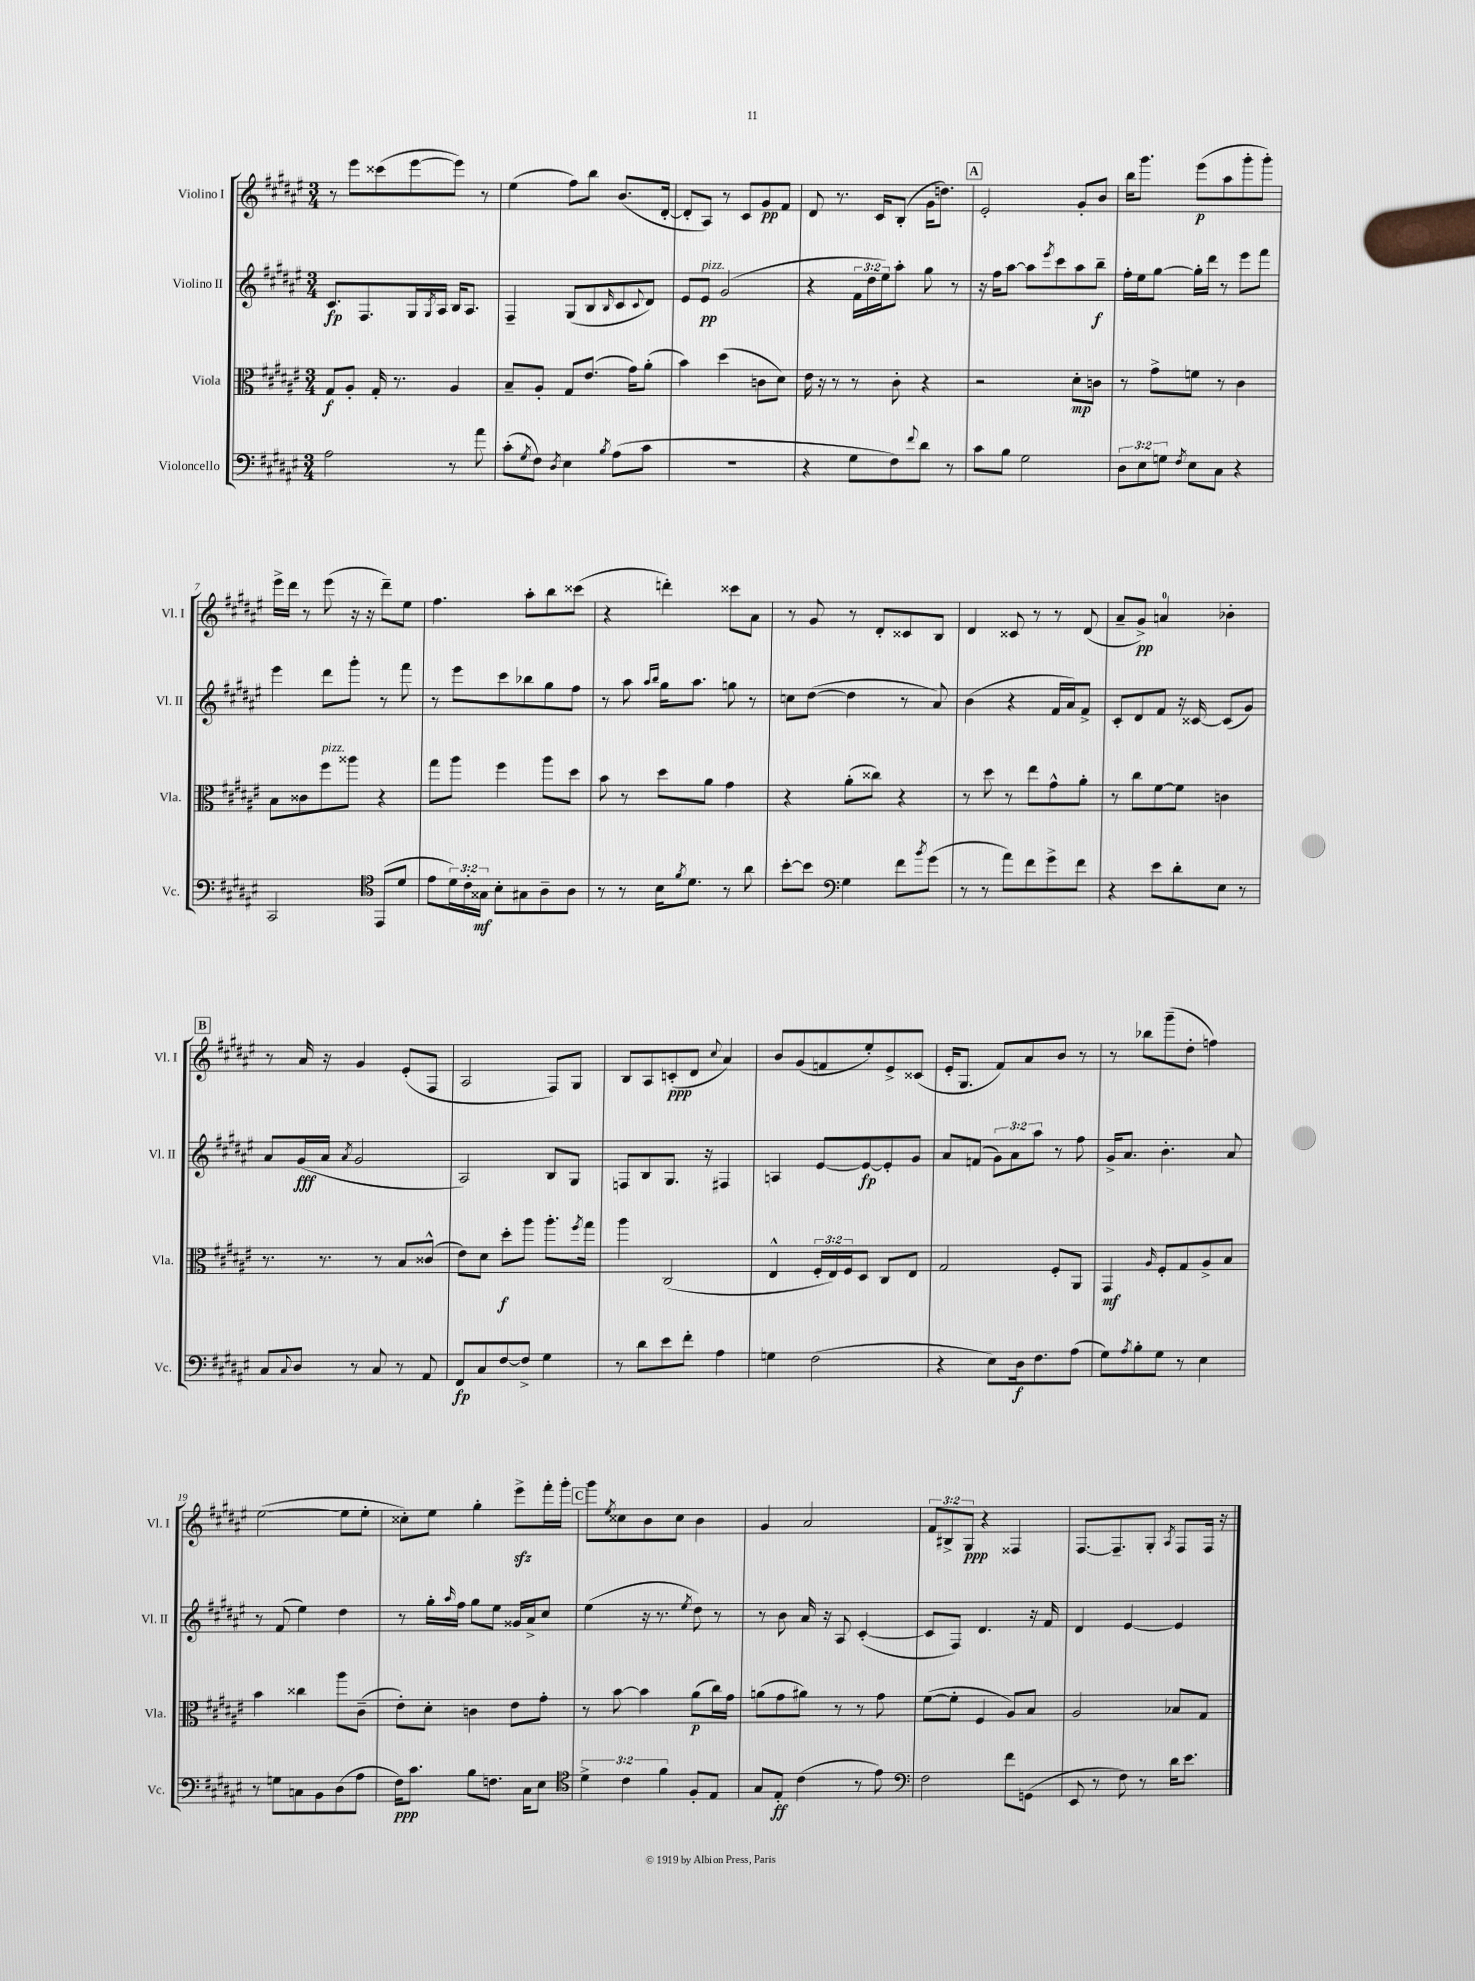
<<
\new StaffGroup <<
\new Staff = "s0" \with { instrumentName = "Violino I" shortInstrumentName = "Vl. I" } {
    \clef treble \key fis \major \numericTimeSignature \time 3/4 \override Staff.TupletNumber.text = #tuplet-number::calc-fraction-text
    r8 eis'''8 cisis'''8( eis'''8~ eis'''8) r8 |
    eis''4( fis''8) b''8 b'8.( dis'16~-. |
    dis'8-. ais8) r8 cis'8 gis'8\pp fis'8 |
    dis'8 r8. cis'16 b8-.( gis'16 d''8.) |
    \mark \markup { \box "A" } eis'2-. gis'8-. b'8 |
    b''16 gis'''8. eis'''8\p( ais''8 gis'''8-. gis'''8-.) |
    eis'''16-> dis'''16 r8 eis'''8( r16 r16 dis'''8--) eis''8 |
    fis''4. ais''8-. b''8 cisis'''8( |
    r4 d'''4-.) cisis'''8 ais'8 |
    r8 gis'8 r8 dis'8-. cisis'8 b8 |
    dis'4 cisis'8 r8 r8 dis'8( |
    ais'8-- gis'8->\pp) a'4-0 bes'4-. |
    \mark \markup { \box "B" } r8 ais'16 r16 gis'4 eis'8-.( fis8 |
    ais2 fis8) gis8 |
    b8 ais8 c'8-.\ppp( dis'8 \appoggiatura { cis''8 } ais'4) |
    b'8 gis'8( f'8 eis''8-.) eis'8-> cisis'8( |
    eis'16-. gis8. fis'8) ais'8 b'8 r8 |
    r8 bes''8 gis'''8--( dis''8-. f''4) |
    eis''2~( eis''8 eis''8-. |
    cisis''8-.) eis''8 gis''4-. eis'''8->\sfz fis'''16-. gis'''16-. |
    \mark \markup { \box "C" } gis'''8 \acciaccatura { eis''8 } cisis''8 b'8 cisis''8 b'4 |
    gis'4 ais'2 |
    \tuplet 3/2 { fis'8 bis8-> gis8\ppp } r4 fisis4 |
    fis8.~ fis8.-- gis8-. \acciaccatura { ais8 } fis8 fis16 r16 \bar "|." |
}
\new Staff = "s1" \with { instrumentName = "Violino II" shortInstrumentName = "Vl. II" } {
    \clef treble \key fis \major \numericTimeSignature \time 3/4 \override Staff.TupletNumber.text = #tuplet-number::calc-fraction-text
    cis'8.\fp fis8. gis16 \acciaccatura { gis8 } ais16 b16 ais8. |
    fis4-- gis8( b8 \grace { b16 } cis'8 \appoggiatura { cis'8 } dis'8) |
    eis'8 eis'8\pp^\markup { \italic "pizz." } gis'2( |
    r4 \tuplet 3/2 { fis'16 dis''16 eis''16) } ais''8-. gis''8 r8 |
    \mark \markup { \box "A" } r16 fis''16 ais''8~ ais''8 \acciaccatura { eis'''8 } cis'''8 ais''8 b''8--\f |
    fis''16-. eis''16 gis''8~ gis''16-. dis'''16 r8 eis'''8 fis'''8 |
    eis'''4 dis'''8 gis'''8-. r8 fis'''8 |
    r8 eis'''8 cis'''8 bes''8 gis''8 fis''8 |
    r8 ais''8 \grace { ais''16 b''16 } gis''16 ais''8. g''8 r8 |
    c''8 dis''8~( dis''4 r8 ais'8) |
    b'4( r4 fis'16 ais'16) fis'8-> |
    cis'8-. dis'8 fis'8 r16 cisis'16~ cisis'8( gis'8) |
    \mark \markup { \box "B" } ais'8 gis'16\fff( ais'16 \acciaccatura { ais'8 } gis'2 |
    ais2) b8 gis8 |
    f8 b8 gis8. r16 fis4 |
    a4 eis'8~ eis'8~\fp eis'8-. gis'8 |
    ais'8 f'8( \tuplet 3/2 { gis'8) ais'8 ais''8 } r8 fis''8 |
    gis'16-> ais'8. b'4.-. ais'8 |
    r8 fis'8( eis''4) dis''4 |
    r8 gis''16-. \grace { ais''16 } fis''16 gis''8 eis''8 gisis'16 ais'16-> cis''8 |
    \mark \markup { \box "C" } eis''4( r16 r8. \acciaccatura { eis''8 } dis''8) r8 |
    r8 b'8 ais'16 r16 ais8 cis'4~-.( |
    cis'8 fis8) dis'4. r16 fis'16 |
    dis'4 eis'4~ eis'4 \bar "|." |
}
\new Staff = "s2" \with { instrumentName = "Viola" shortInstrumentName = "Vla." } {
    \clef alto \key fis \major \numericTimeSignature \time 3/4 \override Staff.TupletNumber.text = #tuplet-number::calc-fraction-text
    gis8\f ais8-. gis16-. r8. ais4 |
    b8-- ais8-. gis8 eis'8.( gis'16) ais'8-.( |
    b'4) dis''4( c'8 dis'8) |
    eis'16 r16 r8 r8 cis'8-. r4 |
    \mark \markup { \box "A" } r2 dis'8-.\mp c'8 |
    r8 gis'8-> f'8 r8 cis'4 |
    b8 cisis'8 fis''8^\markup { \italic "pizz." } aisis''8 r4 |
    gis''8 ais''8 fis''4 ais''8 dis''8 |
    b'8 r8 dis''8 ais'8 gis'4 |
    r4 ais'8-.( cisis''8) r4 |
    r8 dis''8 r8 eis''8 gis'8-^ ais'8-. |
    r8 cis''8 fis'8~ fis'8 c'4 |
    \mark \markup { \box "B" } r8. r8. r8 b8 cisis'8-^( |
    eis'8) dis'8 dis''8-.\f ais''8 ais''8.-. \acciaccatura { fis''8 } gis''16 |
    ais''4 cis2( |
    eis4-^ \tuplet 3/2 { fis16-. eis16) fis16 } dis8 cis8 eis8 |
    gis2 fis8-. ais,8 |
    gis,4\mf \grace { ais16 } fis8-. gis8 ais8-> b8 |
    b'4 cisis''4 ais''8 cis'8--( |
    eis'8-.) dis'8-. c'4 eis'8 gis'8-. |
    \mark \markup { \box "C" } r8 b'8~ b'4 ais'8\p( cis''16) gis'16 |
    a'8( gis'8 ais'8) r8 r8 gis'8 |
    fis'8~( fis'8-. fis4 ais8) b8 |
    ais2 bes8 gis8 \bar "|." |
}
\new Staff = "s3" \with { instrumentName = "Violoncello" shortInstrumentName = "Vc." } {
    \clef bass \key fis \major \numericTimeSignature \time 3/4 \override Staff.TupletNumber.text = #tuplet-number::calc-fraction-text
    ais2 r8 ais'8 |
    cis'8-.( \acciaccatura { gis8 } fis8) \acciaccatura { dis8 } eis4 \acciaccatura { b8 } ais8( cis'8 |
    R2. |
    r4 gis8 fis8) \appoggiatura { fis'8 } dis'8 r8 |
    \mark \markup { \box "A" } cis'8 b8 gis2 |
    \tuplet 3/2 { dis8 eis8 g8 } \acciaccatura { fis8 } eis8 cis8 r4 |
    cis,2 \clef tenor eis,8( dis'8 |
    eis'8 \tuplet 3/2 { dis'16) cis'16-. gisis16\mf } b8-. gis8 ais8-- ais8 |
    r8 r8 b16 \acciaccatura { fis'8 } dis'8. r8 ais'8 |
    b'8~-. b'8 \clef bass gis4 fis'8 \acciaccatura { b'8 } gis'8( |
    r8 r8 ais'8) fis'8 gis'8-> fis'8 |
    r4 eis'8 dis'8-. eis8 r8 |
    \mark \markup { \box "B" } cis8 \appoggiatura { cis8 } dis8 r8 cis8 r8 ais,8 |
    fis,8\fp cis8 fis8~ fis8-> gis4 |
    r8 dis'8 eis'8 fis'8-. ais4 |
    g4 fis2( |
    r4 eis8) dis16\f fis8. ais8( |
    gis8) \acciaccatura { ais8 } b8-. gis8 r8 eis4 |
    r8 g8 c8 b,8 dis8( ais8 |
    fis16\ppp) cis'8. b8 f8. cis16 eis8 |
    \mark \markup { \box "C" } \clef tenor \tuplet 3/2 { dis'4-> cis'4 fis'4 } fis8-. eis8 |
    gis8 eis8-.\ff cis'4( r8 eis'8) |
    \clef bass fis2 fis'8 g,8( |
    eis,8 r8 fis8) r8 dis'16 eis'8. \bar "|." |
}
>>
>>
